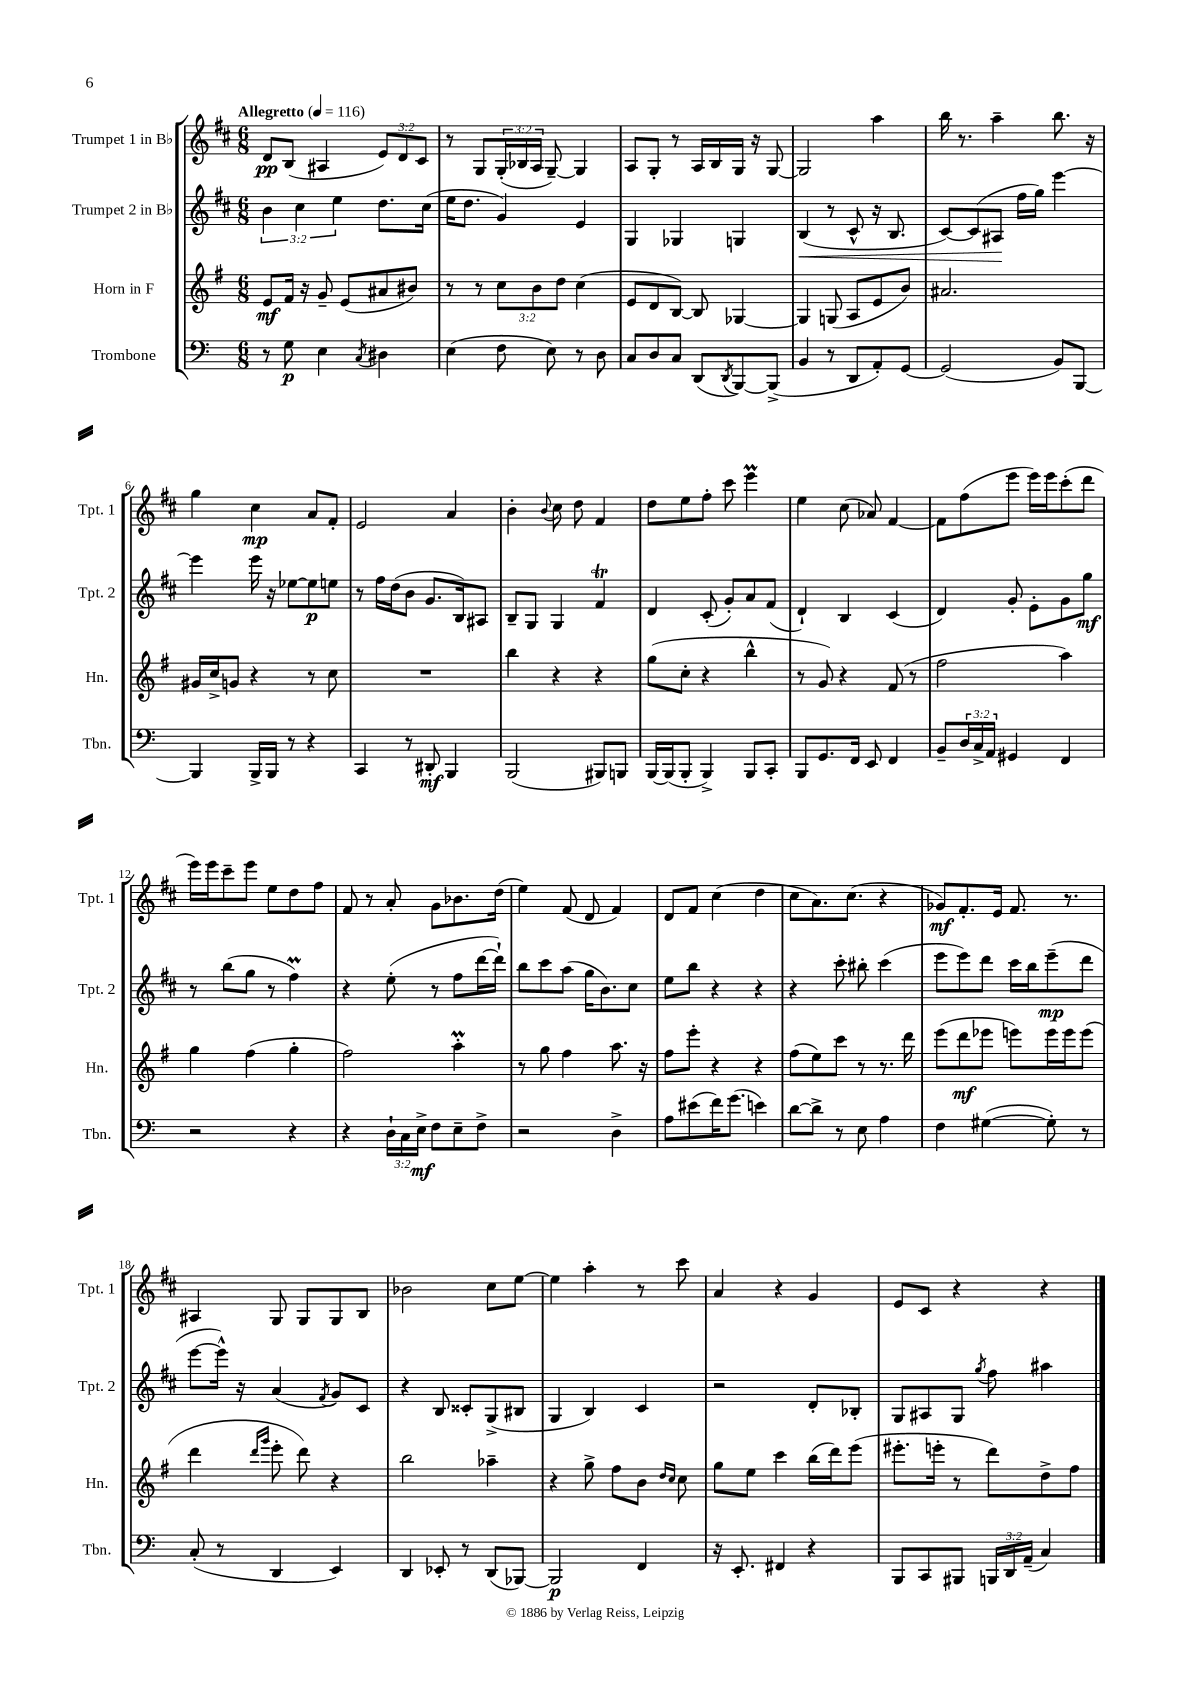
<<
\new StaffGroup <<
\new Staff = "s0" \with { instrumentName = "Trumpet 1 in Bb" shortInstrumentName = "Tpt. 1" } {
    \clef treble \key d \major \numericTimeSignature \time 6/8 \override Staff.TupletNumber.text = #tuplet-number::calc-fraction-text \tempo "Allegretto" 4 = 116
    d'8\pp b8( ais4 \tuplet 3/2 { e'8) d'8 cis'8 } |
    r8 g8 \tuplet 3/2 { g16-.( bes16 a16 } g8~--) g4 |
    a8 g8-. r8 a16 b16 g16 r16 g8~ |
    g2 a''4 |
    b''16 r8. a''4-- b''8. r16 |
    g''4 cis''4\mp a'8 fis'8-. |
    e'2 a'4 |
    b'4-. \appoggiatura { b'8 } cis''8 d''8 fis'4 |
    d''8 e''8 fis''8-. cis'''8 e'''4\prall |
    e''4 cis''8( aes'8) fis'4~ |
    fis'8 fis''8( e'''8 e'''16) e'''16 cis'''8-.( d'''8 |
    e'''16) e'''16 cis'''8-- e'''8 e''8 d''8 fis''8 |
    fis'8 r8 a'8-. g'8 bes'8. d''16( |
    e''4) fis'8( d'8 fis'4) |
    d'8 fis'8 cis''4( d''4 |
    cis''8 a'8.) cis''8.( r4 |
    ges'8\mf) fis'8.-. e'16 fis'8. r8. |
    ais4 g8 g8 g8 b8 |
    bes'2 cis''8 e''8~ |
    e''4 a''4-. r8 cis'''8 |
    a'4 r4 g'4 |
    e'8 cis'8 r4 r4 \bar "|." |
}
\new Staff = "s1" \with { instrumentName = "Trumpet 2 in Bb" shortInstrumentName = "Tpt. 2" } {
    \clef treble \key d \major \numericTimeSignature \time 6/8 \override Staff.TupletNumber.text = #tuplet-number::calc-fraction-text
    \tuplet 3/2 { b'4 cis''4 e''4 } d''8. cis''16( |
    e''16 d''8. g'4) e'4 |
    g4 ges4 g4 |
    b4\<( r8 cis'8-^ r16 b8. |
    cis'8~) cis'8( ais8\! fis''16 g''16) e'''4~ |
    e'''4 e'''16 r16 ees''8~ ees''8\p e''8 |
    r8 fis''16 d''16( b'8 g'8. b16) ais8 |
    b8-- g8 g4 fis'4\trill |
    d'4 cis'8-.( g'8-.) a'8 fis'8( |
    d'4-!) b4 cis'4( |
    d'4) g'8-. e'8-. g'8 g''8\mf |
    r8 b''8( g''8 r8 fis''4\prall) |
    r4 e''8-.( r8 fis''8 d'''16~ d'''16-!) |
    b''8 cis'''8 a''8( g''16 b'8.) cis''8 |
    e''8 b''8 r4 r4 |
    r4 cis'''8-. bis''8-. cis'''4( |
    e'''8 e'''8) d'''8 cis'''16 b''16 e'''8--\mp( d'''8 |
    e'''8~ e'''16-^) r16 a'4( \acciaccatura { fis'8 } g'8) cis'8 |
    r4 b8 cisis'8-. g8->( bis8 |
    g4 b4) cis'4 |
    r2 d'8-. bes8-. |
    g8 ais8 g8 \acciaccatura { g''8 } fis''8 ais''4 \bar "|." |
}
\new Staff = "s2" \with { instrumentName = "Horn in F" shortInstrumentName = "Hn." } {
    \clef treble \key g \major \numericTimeSignature \time 6/8 \override Staff.TupletNumber.text = #tuplet-number::calc-fraction-text
    e'8\mf fis'16 r16 g'8-- e'8( ais'8 bis'8) |
    r8 r8 \tuplet 3/2 { c''8 b'8 d''8 } c''4( |
    e'8 d'8 b8~) b8 ges4~ |
    ges4 g8( a8 e'8 b'8) |
    ais'2. |
    gis'16 c''16-> g'8 r4 r8 c''8 |
    R2. |
    b''4 r4 r4 |
    g''8( c''8-. r4 b''4-^ |
    r8 g'8) r4 fis'8( r8 |
    fis''2 a''4) |
    g''4 fis''4( g''4-. |
    fis''2) a''4-.\prall |
    r8 g''8 fis''4 a''8. r16 |
    fis''8 e'''8-. r4 r4 |
    fis''8( e''8) c'''8 r8 r8. d'''16 |
    e'''8( d'''8\mf ees'''8 e'''8) e'''16 e'''16 e'''8( |
    d'''4 \grace { d'''16 g'''16 } e'''8-. d'''8) r4 |
    b''2 aes''4-- |
    r4 g''8-> fis''8 b'8 \grace { d''16 c''16 } c''8 |
    g''8 e''8 c'''4 b''16( d'''16) e'''8( |
    eis'''8.-. e'''16-. r8 d'''8) d''8-> fis''8 \bar "|." |
}
\new Staff = "s3" \with { instrumentName = "Trombone" shortInstrumentName = "Tbn." } {
    \clef bass \key c \major \numericTimeSignature \time 6/8 \override Staff.TupletNumber.text = #tuplet-number::calc-fraction-text
    r8 g8\p e4 \acciaccatura { c8 } dis4 |
    e4( f8 e8) r8 d8 |
    c8 d8 c8 d,8( \acciaccatura { d,8 } b,,8~) b,,8->( |
    b,4 r8 d,8 a,8-.) g,8~ |
    g,2( b,8) b,,8~ |
    b,,4 b,,16-> b,,16 r8 r4 |
    c,4 r8 dis,8-.\mf b,,4 |
    b,,2( bis,,8) b,,8 |
    b,,16~ b,,16( b,,8-. b,,4->) b,,8 c,8-. |
    b,,8 g,8. f,16 e,8 f,4 |
    b,8-- \tuplet 3/2 { d16 c16-> a,16 } gis,4 f,4 |
    r2 r4 |
    r4 \tuplet 3/2 { d16-! c16 e16->\mf } f8 e8-- f8-> |
    r2 d4-> |
    a8 eis'8( f'16) g'8.( e'4) |
    d'8~ d'8-> r8 e8 a4 |
    f4 gis4~( gis8-.) r8 |
    c8-.( r8 d,4 e,4) |
    d,4 ees,8-. r8 d,8( bes,,8~) |
    bes,,2\p f,4 |
    r16 e,8.-. fis,4 r4 |
    b,,8 c,8 bis,,8 \tuplet 3/2 { b,,16 d,16 a,16--( } c4) \bar "|." |
}
>>
>>
